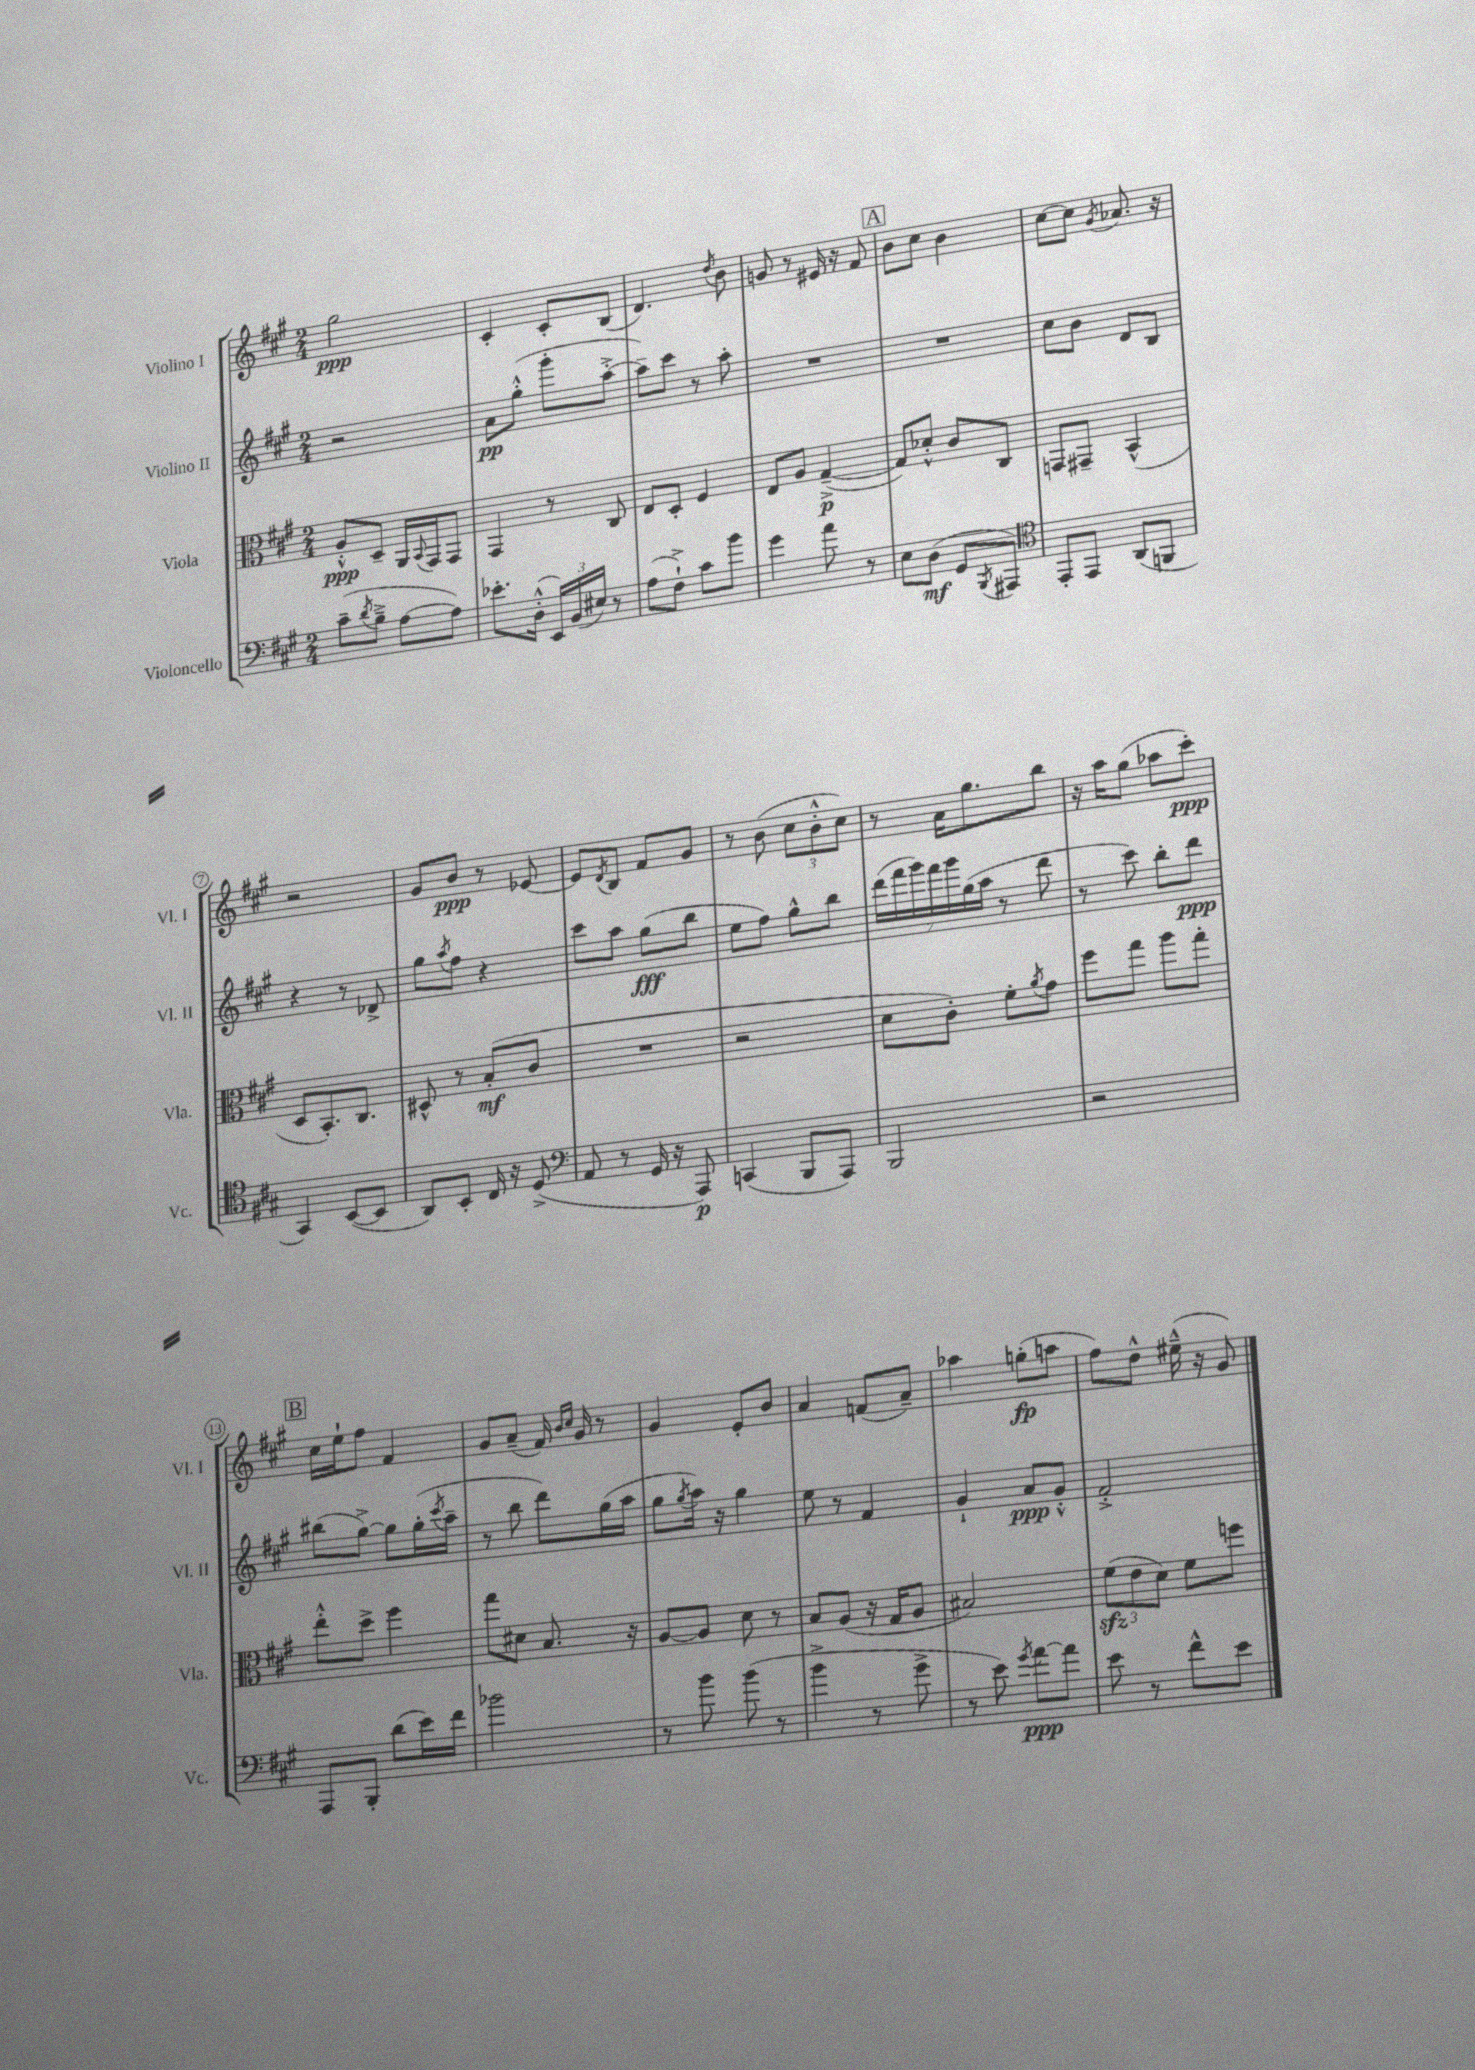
<<
\new StaffGroup <<
\new Staff = "s0" \with { instrumentName = "Violino I" shortInstrumentName = "Vl. I" } {
    \clef treble \key a \major \numericTimeSignature \time 2/4
    gis''2\ppp |
    cis'4-. cis'8-. b8( |
    d'4.) \acciaccatura { d''8 } b'8 |
    g'8 r8 eis'16 r16 fis'8 |
    \mark \markup { \box "A" } b'8 cis''8 b'4 |
    cis''8~ cis''8 \acciaccatura { gis'8 } aes'8. r16 |
    r2 |
    gis'8 b'8\ppp r8 ees'8~ |
    ees'8 \acciaccatura { d'8 } b8 fis'8 gis'8 |
    r8 b'8( \tuplet 3/2 { cis''8 b'8-.-^ cis''8) } |
    r8 a'16 gis''8. b''8 |
    r16 a''16 gis''8( aes''8 cis'''8-.\ppp) |
    \mark \markup { \box "B" } cis''16 e''16-! fis''8 fis'4 |
    gis'8 a'8--( fis'16) \grace { b'16 cis''16 } gis'16 r8 |
    gis'4 e'8-. b'8 |
    a'4 f'8( a'8--) |
    aes''4 g''8-.\fp( a''8 |
    fis''8) d''8-^ eis''16---^( r16 gis'8) \bar "|." |
}
\new Staff = "s1" \with { instrumentName = "Violino II" shortInstrumentName = "Vl. II" } {
    \clef treble \key a \major \numericTimeSignature \time 2/4
    r2 |
    a'8\pp gis''8-.-^( gis'''8-. a''8~-.-> |
    a''8--) cis'''8 r8 a''8-. |
    R2 |
    \mark \markup { \box "A" } R2 |
    cis''8 b'8 d'8 b8 |
    r4 r8 des'8-> |
    gis''8 \acciaccatura { a''8 } fis''8 r4 |
    cis'''8 a''8 gis''8\fff( b''8 |
    e''8 fis''8) gis''8-^ b''8 |
    \tuplet 7/4 { d'''16( fis'''16 gis'''16) fis'''16 gis'''16 gis''16( a''16 } r8 d'''8 |
    r8 cis'''8) b''8-. d'''8\ppp |
    \mark \markup { \box "B" } bis''8( gis''8~->) gis''8 gis''16-.( \acciaccatura { cis'''8 } a''16-- |
    r8 b''8 d'''8) gis''16( a''16 |
    gis''8 \acciaccatura { gis''8 } a''16) r16 gis''4 |
    e''8 r8 fis'4 |
    gis'4-! a'8\ppp gis'8-.-^ |
    fis'2-.-> \bar "|." |
}
\new Staff = "s2" \with { instrumentName = "Viola" shortInstrumentName = "Vla." } {
    \clef alto \key a \major \numericTimeSignature \time 2/4
    a8-.-^\ppp d8-- a,16 \appoggiatura { b,8 } gis,16 gis,8 |
    gis,4 r8 cis8 |
    e8 d8-. fis4 |
    e8 a8 gis4~--->\p( |
    \mark \markup { \box "A" } gis8) des'8-.-^ cis'8 cis8 |
    g,8 gis,8-- b,4-^( |
    d8 b,8.-.) cis8. |
    dis8-^ r8 b8-.\mf( cis'8 |
    R2 |
    r2 |
    d'8 cis'8-.) fis'8-. \acciaccatura { a'8 } gis'8 |
    fis''8 gis''8 a''8 gis''8-. |
    \mark \markup { \box "B" } e''8-.-^ d''8-> fis''4 |
    gis''8 dis'8 b8. r16 |
    a8~ a8 d'8 r8 |
    b8 a8( r16 gis16 a8 |
    bis2) |
    \tuplet 3/2 { fis'8\sfz( e'8 d'8) } fis'8 f''8 \bar "|." |
}
\new Staff = "s3" \with { instrumentName = "Violoncello" shortInstrumentName = "Vc." } {
    \clef bass \key a \major \numericTimeSignature \time 2/4
    cis'8--( \acciaccatura { d'8 } b8---> a8~ a8) |
    ees'8.-. d16-.-^( \tuplet 3/2 { e,16) b,16( eis16) } r8 |
    a8( fis8-!->) cis'8 b'8 |
    gis'4 a'8 r8 |
    \mark \markup { \box "A" } e8 d8\mf( gis,8 \acciaccatura { b,,8 } ais,,8) |
    \clef tenor e,8-. e,8 a,8( f,8 |
    gis,4) b,8~( b,8 |
    a,8) b,8-. cis16 r16 d8->( |
    \clef bass a,8 r8 gis,16 r16 a,,8\p) |
    c,4( b,,8 a,,8) |
    b,,2 |
    r2 |
    \mark \markup { \box "B" } a,,8 b,,8-. d'8( e'16) fis'16 |
    bes'2 |
    r8 b'8 b'8( r8 |
    b'4-> r8 gis'8-> |
    r8 e'8) \acciaccatura { gis'8 } a'8~\ppp a'8 |
    e'8 r8 fis'8-^ e'8 \bar "|." |
}
>>
>>
\layout { \context { \Score \override BarNumber.stencil = #(make-stencil-circler 0.1 0.3 ly:text-interface::print) } }
